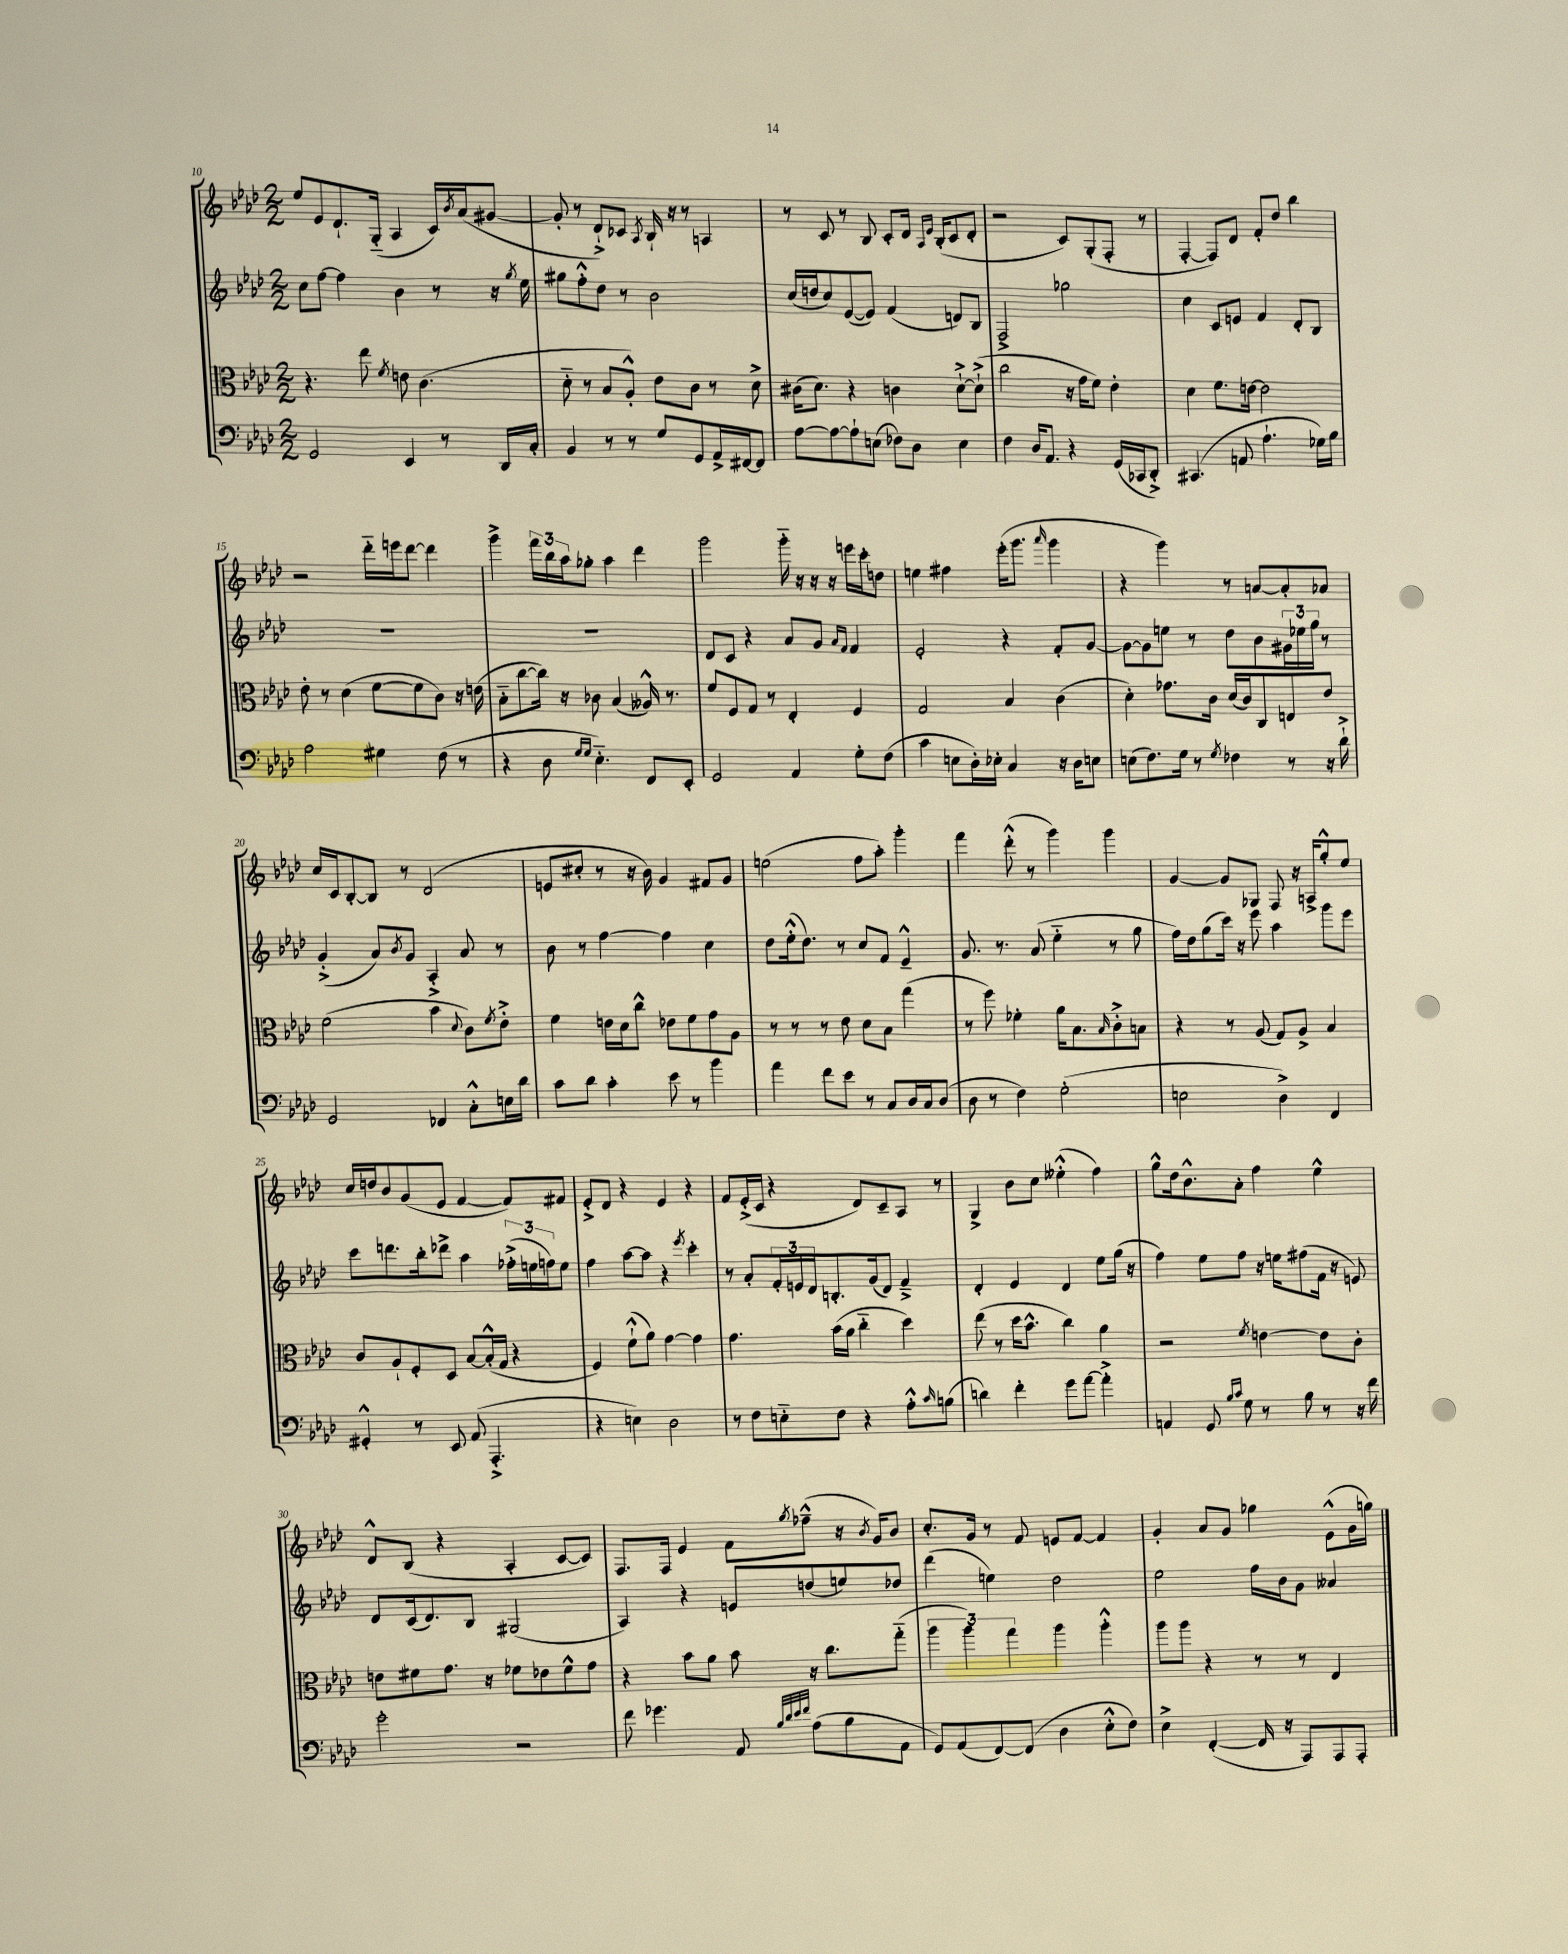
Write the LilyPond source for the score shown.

<<
\new StaffGroup <<
\new Staff = "s0" {
    \clef treble \key aes \major \numericTimeSignature \time 2/2
    ees''8 ees'8 des'8.-! g16-_( aes4 c'16) \acciaccatura { bes'8 } aes'16( gis'8~ |
    gis'8-. r8 des'8-!->) ces'8 \acciaccatura { aes8 } bes16-! r16 r8 a4 |
    r8 c'8 r8 bes8 c'8-. des'16 \grace { aes16 ees'16 } bes16-.( c'8 des'8-. |
    r2 c'8) g8-.( f8-. r8 |
    f4~-. f8) des'8 f'8-. des''8 bes''4 |
    r2 des'''16-_ e'''16 des'''8~ des'''4 |
    g'''4-> \tuplet 3/2 { f'''16 bes''16 aes''16 } ges''8-. aes''4 des'''4 |
    g'''2 g'''16-_ r16 r16 r16 e'''16 c'''16-. d''8 |
    e''4 fis''4 ees'''16-.( g'''8. \grace { aes'''16 } g'''4 |
    r4 g'''4) r8 a'8~ a'8-. aes'8 |
    c''16 c'16 bes8~-. bes8 r8 des'2( |
    e'8 cis''8-. r8 r16 bes'16) g'4 fis'8 g'8 |
    e''2( f''8 aes''8-.) g'''4-. |
    f'''4 des'''8-.-^( r8 g'''4) g'''4 |
    g'4~ g'8 ges8 f8 r16 a16-> g''8-.-^ ees''8 |
    c''16 d''16 bes'8 g'8( ees'8 f'4~ f'8) fis'8 |
    ees'8-.-> des'8 r4 ees'4 r4 |
    f'8 ees'16-.->( c'16 r4 des'8) c'8-- aes8 r8 |
    g4-> bes'8 c''8 eeses''4-.-^( f''4) |
    g''8-^ des''16 bes'8.-^ aes'8-. f''4 ees''4-^ |
    des'8-^ bes8( r4 aes4-. c'8~ c'8) |
    f8. f16 ees'4 f'8 \acciaccatura { g''8 } fes''8---^( r16 \acciaccatura { bes'8 } g'16) bes'8 |
    c''8.-. g'16 r8 f'8 e'8 f'8~ f'4 |
    g'4-. aes'8 g'8 ges''4 ees'8-^( g'16 g''16) \bar "|." |
}
\new Staff = "s1" {
    \clef treble \key aes \major \numericTimeSignature \time 2/2
    c''8 f''8~ f''4 bes'4 r8 r16 \acciaccatura { g''8 } ees''16 |
    gis''8 f''8-.-^ des''8 r8 bes'2 |
    c''16( d''16 c''8) ees'8~( ees'8) f'4( d'8) bes8 |
    f2-> ges''2 |
    c''4 c'8 e'8 f'4 des'8-. bes8 |
    R1 |
    R1 |
    des'8 c'8 r4 aes'8 g'8 \grace { aes'16 f'16 } f'4 |
    ees'2-. r4 f'8-. g'8~ |
    g'8~ g'8 e''8 r8 des''8 bes'8 \tuplet 3/2 { gis'16 ees''16 g''16 } r8 |
    g'4-.->( aes'8) \acciaccatura { bes'8 } g'8 aes4-.-> aes'8 r8 |
    bes'8 r8 f''4~ f''4 c''4 |
    des''8 ees''16-.-^( des''8.) r8 c''8 f'8 ees'4---^ |
    g'8. r8. aes'8( ees''4-_ r8 g''8 |
    f''16) des''16 g''8( c'''16) r16 ees'''8 aes''4 g'''8 ees'''8 |
    c'''8 d'''8. bes''16-. des'''8-> aes''4 \tuplet 3/2 { fes''16-.->( e''16 f''16) } e''8 |
    f''4 aes''8~ aes''8 r4 \acciaccatura { ees'''8 } c'''4-. |
    r8 aes'8-. \tuplet 3/2 { f'16-. e'16 des'16 } b8.-. g'16( des'8) f'4---> |
    des'4-. ees'4 des'4 ees''8 g''16( r16 |
    f''4) ees''8 f''8 r16 e''16 fis''8( f'16 r16 e'8) |
    des'8 c'16( des'8.) bes8 gis2( |
    aes4) r4 e'8 d''8( e''8) des''8 |
    des'''4( e''4) des''2 |
    ees''2 f''16 bes'16 g'8 aeses'4 \bar "|." |
}
\new Staff = "s2" {
    \clef alto \key aes \major \numericTimeSignature \time 2/2
    r4. ees''8 \acciaccatura { f'8 } e'8 c'4.( |
    des'8-_ r8 bes8 aes8-.-^) ees'8 c'8 r8 des'8-> |
    cis'16( des'8.) r4 c'4 des'8~-!-> des'8-!->( |
    c''2 r16 g'16 f'8) ees'4-. |
    des'4 f'8. e'16~ e'2 |
    ees'8-. r8 des'4( f'8~ f'8 c'8) r16 e'16( |
    bes8-_ c''8~ c''16) r16 ces'8 bes4( aeses16-^) r8. |
    f'8 f8 g8 r8 ees4-. f4 |
    g2 bes4 c'4( |
    des'4-.) ges'8. c'16 des'16( c'16) c8 e8 ees'8 |
    f'2( bes'4 \appoggiatura { des'8 } c'8) \acciaccatura { f'8 } ees'8-.-> |
    f'4 e'16 des'16 c''8-^ ees'8 f'8 g'8 aes8 |
    r8 r8 r8 ees'8 des'8 bes8 g''4( |
    r8 f''8) fes'4-. aes'16 bes8. \grace { bes16 } c'8-.-> b8 |
    r4 r8 aes8( g8) aes8-> bes4 |
    c'8 aes8-! f8-. des8 bes8~ bes16-.-^( g16 r4 |
    f4) f'8-!-^( aes'8) g'4~ g'4 |
    g'4. bes'16( aes'16 c''4-_ des''4) |
    ees''8( r8 des''16 bes'8.-^ c''4) aes'4 |
    r2 \acciaccatura { f'8 } e'4~ e'8 c'8-. |
    e'8 fis'8 g'8. r16 fes'8 ees'8 fes'8-^ g'8 |
    r4 bes'8 aes'8 bes'8 r16 c''8. g''8-_( |
    \tuplet 3/2 { aes''4 aes''4) g''4 } aes''4 aes''4-.-^ |
    aes''8 aes''8 r4 r8 r8 ees4 \bar "|." |
}
\new Staff = "s3" {
    \clef bass \key aes \major \numericTimeSignature \time 2/2
    g,2 ees,4 r8 des,16 c16-. |
    bes,4 r8 r8 g8 g,8 aes,16-> fis,16~ fis,8 |
    aes8~ aes8~ aes8-! e8( fes8) des8 e4 |
    f4 des16 aes,8. r4 g,16( ces,16 des,8-.->) |
    cis,4.( a,8 aes4.-! ges16) bes16 |
    aes2 gis4 f8( r8 |
    r4 des8 \grace { g16 g16 } ees4.-_) f,8 ees,8-. |
    g,2 aes,4 g8-. f8( |
    c'4 e8 des16-.) ees16-. c4 r16 des16 e8 |
    e8( f8.) g16 r8 \acciaccatura { g8 } fes4 r8 r16 des'16-!-> |
    g,2 fes,4 c8-.-^ e16 des'16 |
    c'8 des'8 c'4-. ees'8 r8 bes'4 |
    aes'4 f'8 ees'8 r8 c8 des16 c16 des8( |
    des8 r8 f4) g2-.( |
    e2 des4->) f,4 |
    gis,4-.-^ r8 ees,8 aes,8( aes,,4.-.-> |
    r4 e4) des2 |
    r8 f8 e8-_ f8 r4 aes8-.-^ \grace { c'16 } b8( |
    d'4) f'4-. g'8 aes'8~ aes'4-.-> |
    a,4 g,8 \grace { bes16 c'16 } g8 r8 bes8 r8 r16 f'16 |
    g'2-. r2 |
    f'8 ges'4. aes,8 \grace { bes32 des'32 ees'32 f'32 } aes8( bes8 aes,8 |
    g,8) aes,8( f,8~) f,8( des4 ees8-.-^ f8) |
    ees4-> f,4~-.( f,16 r16 aes,,8) aes,,8 aes,,8-. \bar "|." |
}
>>
>>
\layout { \context { \Score currentBarNumber = #10 } }
